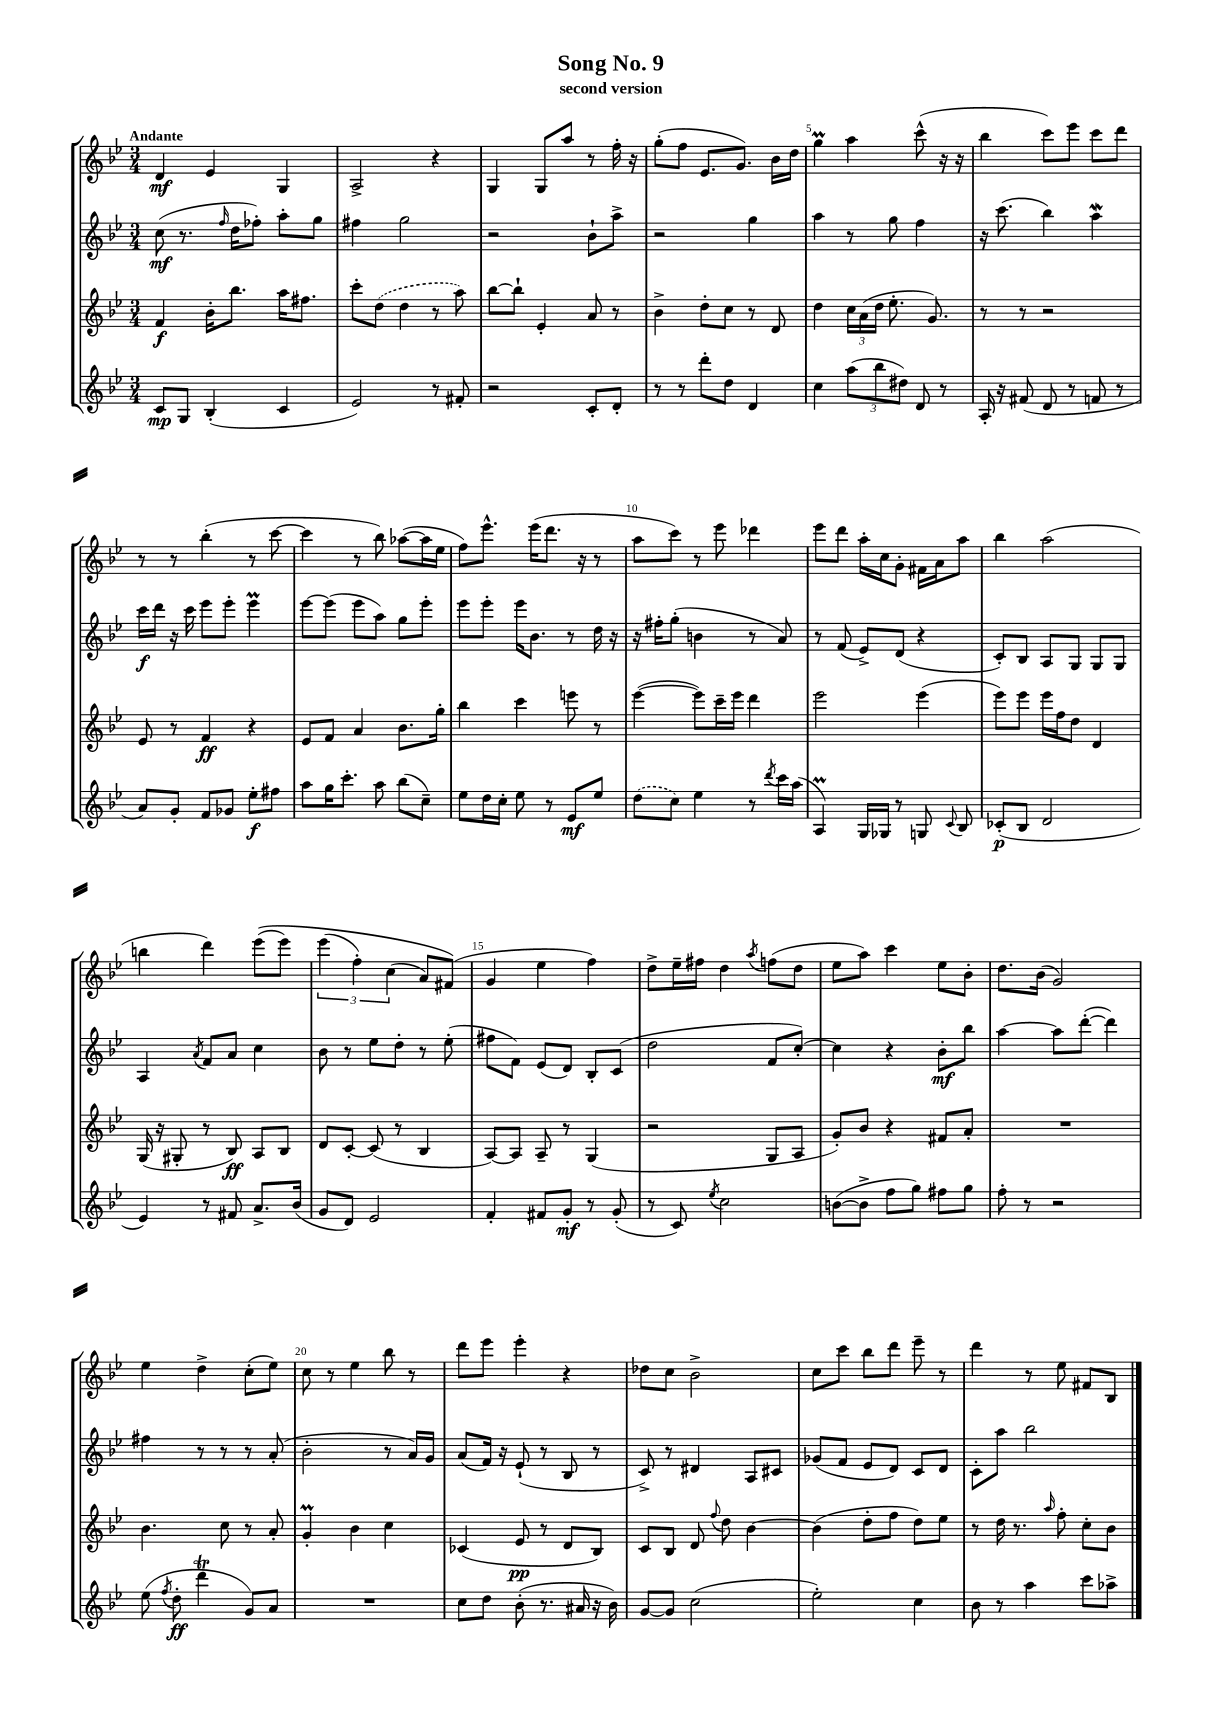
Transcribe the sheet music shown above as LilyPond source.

\header { title = "Song No. 9" subtitle = "second version" }
<<
\new StaffGroup <<
\new Staff = "s0" {
    \clef treble \key bes \major \numericTimeSignature \time 3/4 \tempo "Andante"
    \autoBeamOff d'4\mf ees'4 g4 |
    a2-> r4 |
    g4 g8[ a''8] r8 f''16-. r16 |
    g''8[-.( f''8] ees'8.[ g'8.]) bes'16[ d''16] |
    g''4\prall a''4 c'''8-^( r16 r16 |
    bes''4 c'''8[) ees'''8] c'''8[ d'''8] |
    r8 r8 bes''4-.( r8 c'''8~ |
    c'''4 r8 bes''8) aes''8[~( aes''16 ees''16] |
    f''8[) ees'''8.]-^ ees'''16[( d'''8.] r16 r8 |
    a''8[ c'''8]) r8 ees'''8 des'''4 |
    ees'''8[ d'''8] a''16[-. c''16 g'8]-. fis'16[ a'16 a''8] |
    bes''4 a''2( |
    b''4 d'''4) ees'''8[(\( ees'''8]) |
    \tuplet 3/2 { ees'''4( f''4-.) c''4( } a'8[) fis'8](\) |
    g'4 ees''4 f''4) |
    d''8[-> ees''16-- fis''16] d''4 \acciaccatura { a''8 } f''8[( d''8] |
    ees''8[ a''8]) c'''4 ees''8[ bes'8]-. |
    d''8.[ bes'16]( g'2) |
    ees''4 d''4-> c''8[-.( ees''8]) |
    c''8 r8 ees''4 bes''8 r8 |
    d'''8[ ees'''8] ees'''4-. r4 |
    des''8[ c''8] bes'2-> |
    c''8[ c'''8] bes''8[ d'''8] ees'''8-- r8 |
    d'''4 r8 ees''8 fis'8[ bes8] \bar "|." |
}
\new Staff = "s1" {
    \clef treble \key bes \major \numericTimeSignature \time 3/4
    \autoBeamOff c''8\mf( r8. \grace { f''16 } d''16[ fes''8]-.) a''8[-. g''8] |
    fis''4 g''2 |
    r2 bes'8[-! a''8]-> |
    r2 g''4 |
    a''4 r8 g''8 f''4 |
    r16 c'''8.( bes''4) a''4\mordent |
    c'''16[\f d'''16] r16 c'''16 ees'''8[ ees'''8]-. ees'''4\prall |
    ees'''8[~ ees'''8]( ees'''8[ a''8]) g''8[ ees'''8]-. |
    ees'''8[ ees'''8]-. ees'''16[ bes'8.] r8 d''16 r16 |
    r16 fis''16[-. g''8]-.( b'4 r8 a'8) |
    r8 f'8( ees'8[->) d'8]( r4 |
    c'8[-.) bes8] a8[ g8] g8[ g8] |
    a4 \acciaccatura { a'8 } f'8[ a'8] c''4 |
    bes'8 r8 ees''8[ d''8]-. r8 ees''8-.( |
    fis''8[ f'8]) ees'8[( d'8]) bes8[-. c'8]( |
    d''2 f'8[ c''8]~-.) |
    c''4 r4 bes'8[-.\mf bes''8] |
    a''4~ a''8[ d'''8]~-.( d'''4) |
    fis''4 r8 r8 r8 a'8-.( |
    bes'2-. r8 a'16[) g'16] |
    a'8[( f'16]) r16 ees'8-!( r8 bes8 r8 |
    c'8->) r8 dis'4 a8[ cis'8] |
    ges'8[( f'8] ees'8[ d'8]) c'8[ d'8] |
    c'8[-. a''8] bes''2 \bar "|." |
}
\new Staff = "s2" {
    \clef treble \key bes \major \numericTimeSignature \time 3/4
    \autoBeamOff f'4\f bes'16[-. bes''8.] a''16[ fis''8.] |
    c'''8[-. \once \slurDashed d''8]( d''4 r8 a''8) |
    bes''8[~ bes''8]-! ees'4-. a'8 r8 |
    bes'4-> d''8[-. c''8] r8 d'8 |
    d''4 \tuplet 3/2 { c''16[ a'16( d''16] } ees''8.-. g'8.) |
    r8 r8 r2 |
    ees'8 r8 f'4\ff r4 |
    ees'8[ f'8] a'4 bes'8.[ g''16]-. |
    bes''4 c'''4 e'''8 r8 |
    ees'''4~( ees'''8[) c'''16-- ees'''16] d'''4 |
    ees'''2 ees'''4( |
    ees'''8[) ees'''8] ees'''16[ f''16 d''8] d'4 |
    g16( r16 gis8-. r8 bes8\ff) a8[ bes8] |
    d'8[ c'8]~-. c'8( r8 bes4 |
    a8[~) a8] a8-- r8 g4( |
    r2 g8[ a8] |
    g'8[-.) bes'8] r4 fis'8[ a'8]-. |
    R2. |
    bes'4. c''8 r8 a'8-. |
    g'4-.\prall bes'4 c''4 |
    ces'4( ees'8\pp r8 d'8[ bes8]) |
    c'8[ bes8] d'8 \appoggiatura { f''8 } d''8 bes'4~ |
    bes'4( d''8[-. f''8] d''8[) ees''8] |
    r8 d''16 r8. \grace { a''16 } f''8-. c''8[-. bes'8] \bar "|." |
}
\new Staff = "s3" {
    \clef treble \key bes \major \numericTimeSignature \time 3/4
    \autoBeamOff c'8[\mp g8] bes4-.( c'4 |
    ees'2) r8 fis'8-. |
    r2 c'8[-. d'8]-. |
    r8 r8 d'''8[-. d''8] d'4 |
    c''4 \tuplet 3/2 { a''8[( bes''8 dis''8]) } d'8 r8 |
    a16-. r16 fis'8( d'8 r8 f'8 r8 |
    a'8[) g'8]-. f'8[ ges'8] ees''8[-.\f fis''8] |
    a''8[ g''16 c'''8.]-. a''8 bes''8[( c''8]--) |
    ees''8[ d''16 c''16]-. ees''8 r8 ees'8[\mf ees''8] |
    \once \slurDashed d''8[( c''8]) ees''4 r8 \acciaccatura { d'''8 } c'''16[ a''16]( |
    a4\prall) g16[ ges16] r8 g8 \appoggiatura { c'8 } bes8 |
    ces'8[-.\p( bes8] d'2 |
    ees'4) r8 fis'8 a'8.[-> bes'16]( |
    g'8[ d'8]) ees'2 |
    f'4-. fis'8[ g'8]-.\mf r8 g'8-.( |
    r8 c'8) \acciaccatura { ees''8 } c''2 |
    b'8[~( b'8]-> f''8[ g''8]) fis''8[ g''8] |
    f''8-. r8 r2 |
    ees''8( \acciaccatura { f''8 } d''8-.\ff d'''4\trill g'8[) a'8] |
    R2. |
    c''8[ d''8] bes'8-.( r8. ais'16 r16 bes'16) |
    g'8[~ g'8] c''2( |
    ees''2-.) c''4 |
    bes'8 r8 a''4 c'''8[ aes''8]-> \bar "|." |
}
>>
>>
\layout { \context { \Score \override BarNumber.break-visibility = ##(#f #t #t) barNumberVisibility = #(every-nth-bar-number-visible 5) } }
